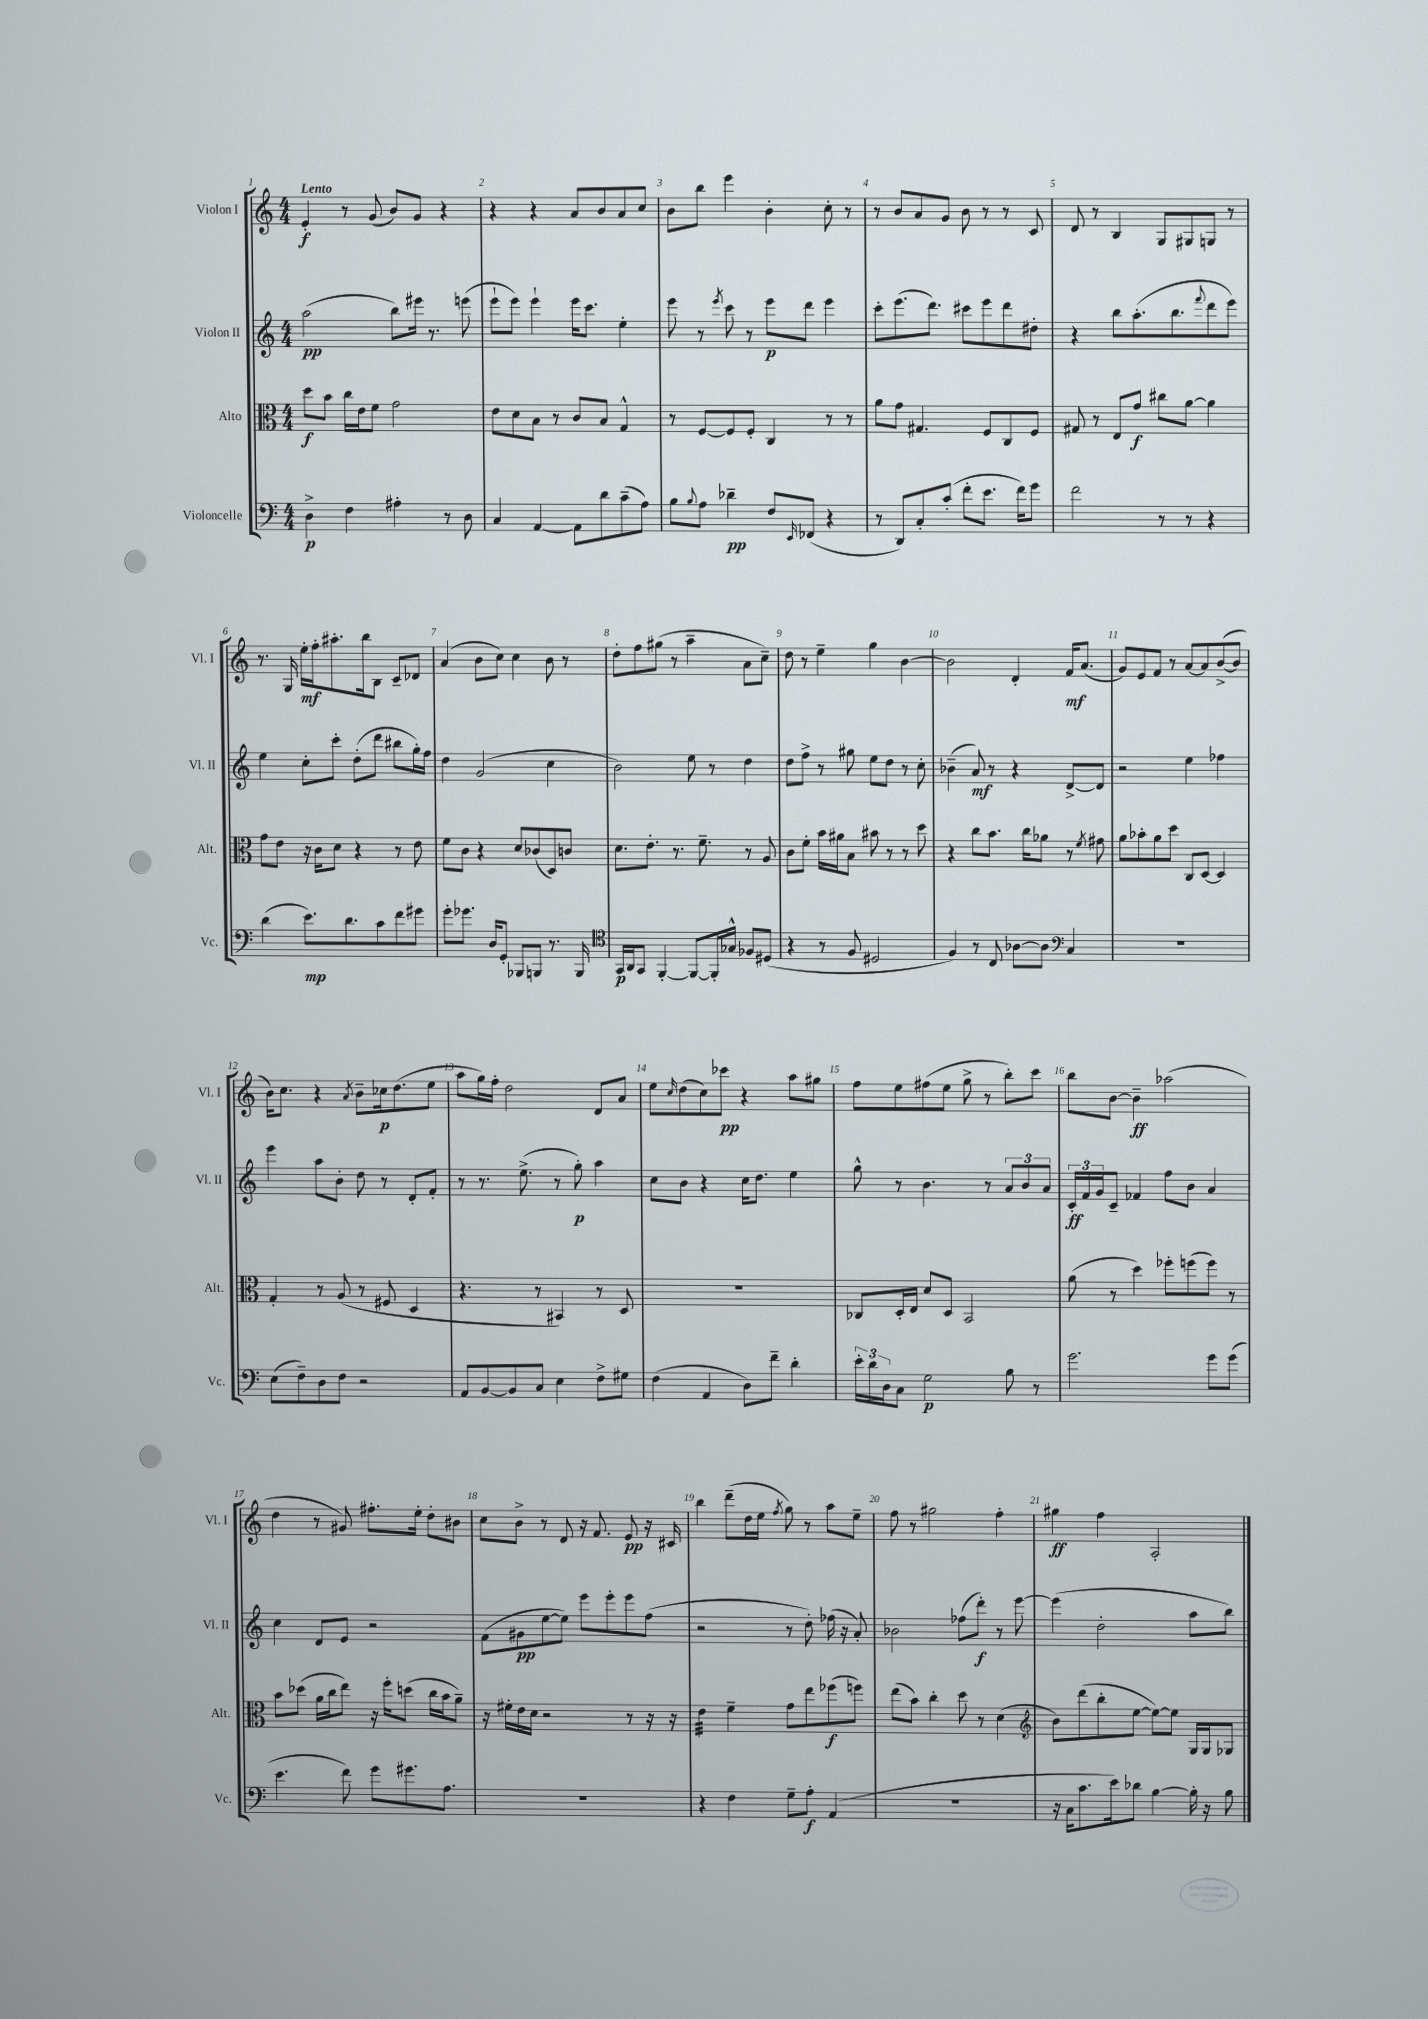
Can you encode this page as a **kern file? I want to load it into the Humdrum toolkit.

**kern	**kern	**kern	**kern
*staff4	*staff3	*staff2	*staff1
*clefF4	*clefC3	*clefG2	*clefG2
*k[]	*k[]	*k[]	*k[]
*M4/4	*M4/4	*M4/4	*M4/4
4D^	8dd	(2aa	4e'
.	8b	.	.
4F	16cc	.	8r
.	16e	.	.
.	8f	.	(8g
4A#'	2g	8bb)	8b)
.	.	16eee#	8g
.	.	8.r	.
8r	.	.	4r
8D	.	(8eee	.
=	=	=	=
4C	8e	8eee`	4r
.	8d	8eee)	.
[4AA	8B	4eee`	4r
.	8r	.	.
8AA]	8c	16eee	8a
.	.	8.ccc	.
8d	8B	.	8b
(8c~	4G^^	4ee'	8a
8A)	.	.	8cc
=	=	=	=
8B	8r	8eee	8b
8qqB	.	.	.
8A	[8F	8r	8bb
.	.	8qeee	.
4d-~	8F]	8ccc	4eee
.	8F'	8r	.
8F	4C	8eee	4b'
16qqEE	.	.	.
(8FF-	.	8ddd	.
4r	8r	4eee	8cc'
.	8r	.	8r
=	=	=	=
8r	8a	8ccc'	8r
8DD)	8g	(8.eee	8b
8C'	4.G#	.	8a
.	.	8.ddd)	.
(8c'	.	.	8g
8f'	.	8ccc#	8b
8.e	8F	8eee	8r
.	8C	8ddd	8r
16f)	.	.	.
8g	8F	8dd#'	8c
=	=	=	=
2f	8G#	4r	8d
.	8r	.	8r
.	8E	8bb	4B
.	8g	(8.aa'	.
8r	8cc#	.	8G
.	.	8.bb	.
8r	[8a	.	8G#
.	.	8qqfff	.
4r	4a]	8ddd	8G
.	.	8eee)	8r
=	=	=	=
(4d	8g	4ee	8.r
.	8e	.	.
.	.	.	16G
8.e)	16r	8cc'	16ee'
.	16c	.	16ff'
.	8d	8ccc'	8.aa#'
8.d	.	.	.
.	4r	(8dd'	.
.	.	.	16bb
8c	.	8ddd	8B
8f	8r	8bb#	8c~
8g#	8e	16gg')	8d-
.	.	16ff	.
=	=	=	=
8g'	8f	4dd	(4a
8.g-	8c	.	.
.	4r	(2g	8b
16D	.	.	.
8GG'	.	.	8cc)
8BBB-	8d	.	4cc
8BBB	(8c-	.	.
8.r	8D)	4cc	8b
.	8c	.	8r
16BBB	.	.	.
=	=	=	=
*clefC4	*	*	*
16GG	8.d	2b)	8dd'
16AA	.	.	.
8GG	.	.	8ff
.	8.e'	.	.
[4FF'	.	.	(8gg#
.	8.r	.	8r
8FF_	.	8ee	4aa~
.	8.f~	.	.
16FF']	.	8r	.
16G-^^	.	.	.
8F-	8r	4dd	8a
(8D#	8A	.	8cc~)
=	=	=	=
4r	8c	8dd	8dd
.	8f'	8ff^	8r
8r	16b	8r	4ee~
.	16a#	.	.
8F	8B	8gg#	.
2D#	8b#	8ee	4gg
.	8r	8dd	.
.	8r	8r	[4b
.	8dd	8cc'	.
=	=	=	=
4F)	4r	(4b-~	2b]
8r	8cc	8a)	.
8C	8.b	8r	.
[8A-	.	4r	4d'
.	16cc	.	.
8A-]	8a-	.	.
*clefF4	*	*	*
4C	8r	[8d^	16f
.	.	.	(8.a
.	8qf	.	.
.	8g#	8d]	.
=	=	=	=
1r	8a	2r	8g)
.	8b-'	.	8e
.	8a	.	8f
.	8dd	.	8r
.	8C	4ee	[8a
.	[8D	.	8a]
.	4D]	4ff-	([8b^
.	.	.	8b]
=	=	=	=
(8E	4G'	4eee	16b)
.	.	.	8.cc
8F~)	.	.	.
8D	8r	8aa	4r
8F	(8A	8b'	.
.	.	.	8qa
2r	8r	8dd	8b~
.	8F#	8r	16cc-
.	.	.	(8.dd
.	4D	8d'	.
.	.	8f'	8ee
=	=	=	=
8AA	4.r	8r	8aa
[8BB	.	8.r	16gg)
.	.	.	16ff'
8BB]	.	.	2dd
.	.	(8.ee^	.
8C	8r	.	.
4E	4BB#)	8r	.
.	.	8gg')	.
8F^	8r	4aa	8d
8G#	8D	.	8a
=	=	=	=
(4F	1r	8cc	8ee
.	.	.	16qqcc
.	.	8b	(8dd
4AA	.	4r	8cc)
.	.	.	8ccc-
8D)	.	16cc	4r
.	.	8.dd	.
8f~	.	.	.
4d'	.	4ee	8aa
.	.	.	8gg#
=	=	=	=
24e'	8C-	8gg^^	8ff
24d	.	.	.
24D	.	.	.
8C	16D'	8r	8ee
.	16E	.	.
2G	8d	4.b	(8ff#
.	8D	.	8ee
.	2BB	.	8gg^
.	.	8r	8r
8B	.	12a	8bb')
.	.	12b	.
8r	.	.	8ccc
.	.	12a	.
=	=	=	=
2.g	(8a	24c'	8bb
.	.	24f	.
.	.	24g	.
.	8r	8c~	[8b
.	4dd)	4f-	4b~]
.	8ff-'	8ff	(2aa-
.	(8ff	8b	.
8g	8ff)	4a	.
(8g	8r	.	.
=	=	=	=
4.e	8b	4cc	4dd
.	(8dd-	.	.
.	16a	8d	8r
.	16cc	.	.
8f)	8ee)	8e	8g#)
8g	16r	2r	8.ff#'
.	16ff'	.	.
8.g#	(8dd	.	.
.	.	.	16ee'
.	16cc	.	8dd'
8.A	16b	.	.
.	8a~)	.	8b#
=	=	=	=
1r	16r	(8f	8cc
.	16f#'	.	.
.	16e	8g#	8b^
.	16d	.	.
.	2r	[8ee	8r
.	.	8ee])	8d
.	.	8eee	16r
.	.	.	8.f
.	.	8eee'	.
.	8r	8eee	8e
.	16r	(8ff	16r
.	16r	.	16c#
=	=	=	=
4r	4e	2r	4bb
4F	4f~	.	(8ddd~
.	.	.	16dd
.	.	.	16ee
.	.	.	8qff
8G~	8g	8r	8gg)
8A'	8ee	8dd')	8r
(4AA	(8ff-	(16ff-	8aa
.	.	16r	.
.	8ff)	8a')	8ee~
=	=	=	=
1r	(8ee	2b-	8ff
.	8b)	.	8r
.	4cc'	.	2gg#
.	8dd	(8ff-	.
.	8r	8ddd')	.
.	(4d	8r	4ff'
.	.	[8eee	.
=	=	=	=
*	*clefG2	*	*
16r	8b)	(4eee]	4gg#
16C	.	.	.
8.c	(8ddd	.	.
.	8bb'	2dd'	4ff
16e)	.	.	.
8d-	[8ee	.	.
[4B	8ee_)	.	2A'
.	8ee]	.	.
16B']	16G	8aa	.
16r	16G	.	.
8B	8G-	8bb)	.
==	==	==	==
*-	*-	*-	*-
